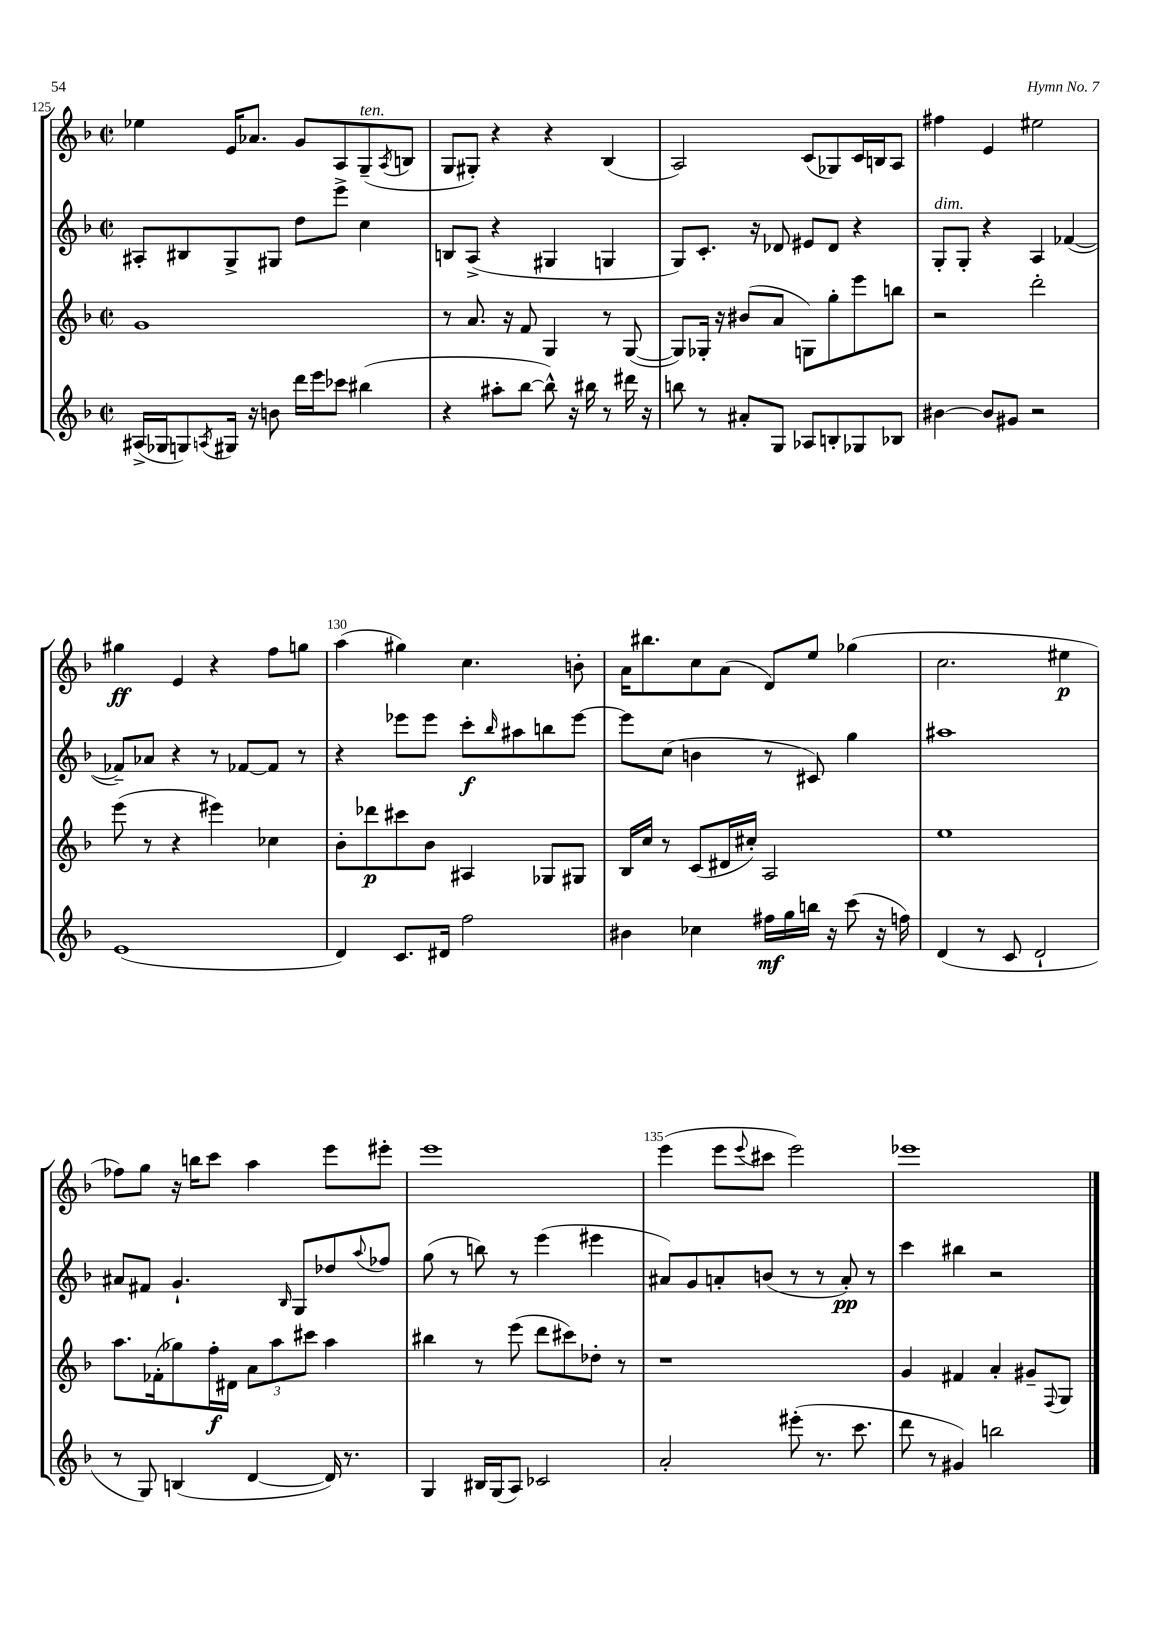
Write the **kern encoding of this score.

**kern	**kern	**kern	**kern
*staff4	*staff3	*staff2	*staff1
*clefG2	*clefG2	*clefG2	*clefG2
*k[b-]	*k[b-]	*k[b-]	*k[b-]
*M2/2	*M2/2	*M2/2	*M2/2
*met(c|)	*met(c|)	*met(c|)	*met(c|)
(16A#^/LL	1g	8A#'/L	4ee-\
16G-/J	.	.	.
8G/)	.	8B#/	.
8qA/	.	.	.
16G#/Jk	.	8G^/	16e/LK
16r	.	.	8.a-/J
8b\	.	8G#/J	.
16ddd\LL	.	8dd\L	8g/L
16eee\J	.	.	.
8ccc-\J	.	8eee^\J	8A/
(4bb#\	.	4cc\	(8G~/
.	.	.	8qA/
.	.	.	8B/J
=	=	=	=
4r	8r	8B/L	8G/L
.	8.a/	(8A^/J	8G#'/J)
8aa#'\L	.	4r	4r
.	16r	.	.
[8bb-\J	8f/	.	.
8bb-^^\])	4G/	4G#/	4r
16r	.	.	.
16bb#\	.	.	.
8r	8r	4G/	(4B-/
16ddd#\	([8G/	.	.
16r	.	.	.
=	=	=	=
8bb\	8G/]L)	8G/L)	2A/)
8r	16G-'/Jk	8.c'/J	.
.	16r	.	.
8a#'/L	(8b#/L	.	.
.	.	16r	.
8G/J	8a/J	8d-/	.
8A-/L	8G\L)	8e#/L	(8c/L
8B'/	8gg'\	8d-/J	8G-/)
8G-/	8eee\	4r	16c/L
.	.	.	16B/J
8B-/J	8bb\J	.	8A/J
=	=	=	=
[4b#\	2r	8G'/L	4ff#\
.	.	8G'/J	.
8b#/]L	.	4r	4e/
8g#/J	.	.	.
2r	2ddd'\	4A/	2ee#\
.	.	([4f-/	.
=	=	=	=
(1e	(8eee\	8f-~/]L)	4gg#\
.	8r	8a-/J	.
.	4r	4r	4e/
.	4eee#\)	8r	4r
.	.	[8f-/L	.
.	4cc-\	8f-/]J	8ff\L
.	.	8r	8gg\J
=	=	=	=
4d/)	8b-'\L	4r	(4aa\
.	8ddd-\	.	.
8.c/L	8ccc#\	8eee-\L	4gg#\)
.	8b-\J	8eee-\J	.
16d#/Jk	.	.	.
2ff\	4A#/	8ccc'\L	4.cc\
.	.	16qqbb-/	.
.	.	8aa#\	.
.	8G-/L	8bb\	.
.	8G#/J	[8eee-\J	8b'\
=	=	=	=
4b#\	16B-/LL	8eee-\]L	16a\LK
.	16cc/JJ	.	8.bb#\
.	8r	(8cc\J	.
4cc-\	(8c/L	4b\	8cc\
.	16d#/L	.	(8a\J
.	16cc#'/JJ)	.	.
16ff#\LL	2A/	8r	8d/L)
16gg\	.	.	.
16bb\JJ	.	8c#/)	8ee/J
16r	.	.	.
(8ccc\	.	4gg\	(4gg-\
16r	.	.	.
16ff\)	.	.	.
=	=	=	=
(4d/	1ee	1aa#	2.cc\
8r	.	.	.
8c/	.	.	.
2d`/	.	.	.
.	.	.	4ee#\
=	=	=	=
8r	8.aa\L	8a#/L	8ff-\L)
8G/)	.	8f#/J	8gg\J
.	(16f-'\k	.	.
(4B/	8gg-\)	4.g`/	16r
.	.	.	16bb\LK
.	16ff'\L	.	8ccc\J
.	16d#\JJ	.	.
[4d/	12a\L	.	4aa\
.	12aa\	.	.
.	.	16qqB-/	.
.	.	8G/L	.
.	12ccc#\J	.	.
16d/])	4aa\	8dd-/	8eee\L
8.r	.	.	.
.	.	8qqaa/	.
.	.	8ff-/J	8eee#'\J
=	=	=	=
4G/	4bb#\	(8gg\	1eee
.	.	8r	.
16B#/LL	8r	8bb\)	.
(16G/J	.	.	.
8A/J)	(8eee\	8r	.
2c-/	8ddd\L	(4eee\	.
.	8ccc#\)	.	.
.	8dd-'\J	4eee#\	.
.	8r	.	.
=	=	=	=
2a'/	1r	8a#/L)	(4eee\
.	.	8g/	.
.	.	8a'/	8eee\L
.	.	.	8qqeee/
.	.	(8b/J	8ccc#\J
(8eee#'\	.	8r	2eee\)
8.r	.	8r	.
.	.	8a'/)	.
8.ccc\	.	.	.
.	.	8r	.
=	=	=	=
8ddd\	4g/	4ccc\	1eee-
8r	.	.	.
4g#/)	4f#/	4bb#\	.
2bb\	4a'/	2r	.
.	8g#~/L	.	.
.	8qqF/	.	.
.	8G/J	.	.
==	==	==	==
*-	*-	*-	*-
